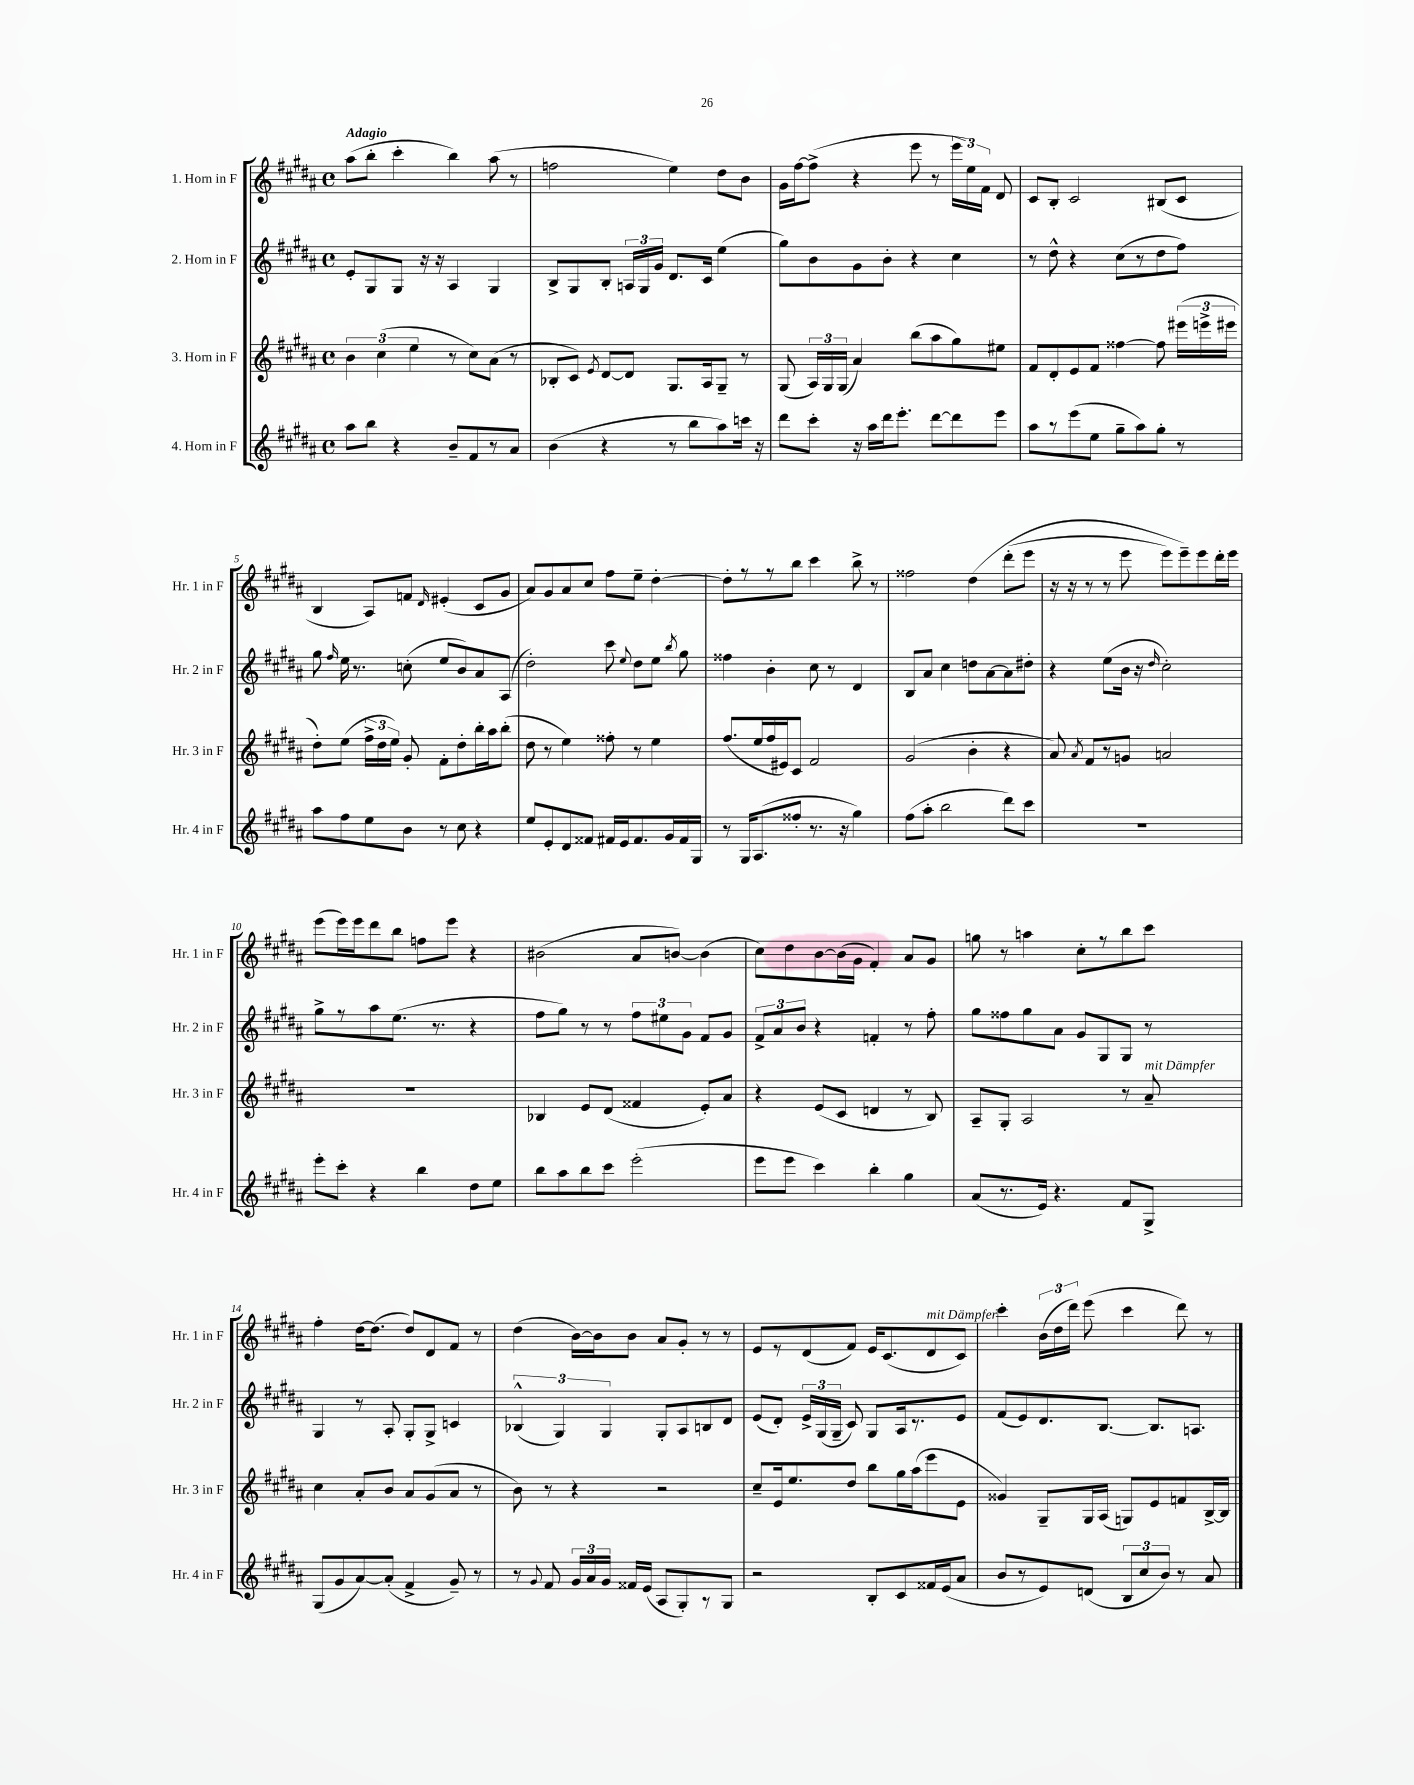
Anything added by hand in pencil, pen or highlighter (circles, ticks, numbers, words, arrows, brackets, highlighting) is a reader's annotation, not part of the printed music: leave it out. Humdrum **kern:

**kern	**kern	**kern	**kern
*staff4	*staff3	*staff2	*staff1
*clefG2	*clefG2	*clefG2	*clefG2
*k[f#c#g#d#a#]	*k[f#c#g#d#a#]	*k[f#c#g#d#a#]	*k[f#c#g#d#a#]
*M4/4	*M4/4	*M4/4	*M4/4
*met(c)	*met(c)	*met(c)	*met(c)
8aa#	6b	8e'	(8aa#
8bb	.	8G#	8bb'
.	(6cc#	.	.
4r	.	8G#	4ccc#'
.	6ee	.	.
.	.	16r	.
.	.	16r	.
8b~	8r	4A#	4bb)
8f#	8cc#)	.	.
8r	(8a#	4G#	(8aa#
8a#	8r	.	8r
=	=	=	=
(4b	8B-'	8B^	2ff
.	8c#)	8G#	.
.	8qe	.	.
4r	[8d#	8B'	.
.	8d#]	24A	.
.	.	24G#	.
.	.	24g#	.
8r	8.G#	8.d#	4ee)
8bb	.	.	.
.	16A#	16c#	.
8aa#)	8G#~	(4ee	8dd#
16ccc	8r	.	8b
16r	.	.	.
=	=	=	=
8ddd#	(8G#	8gg#)	16g#
.	.	.	[16ff#
8ccc#'	24A#)	8b	(8ff#^]
.	24G#	.	.
.	(24G#	.	.
16r	4a#)	8g#	4r
16aa#	.	.	.
16ddd#	.	8b'	.
8.eee'	.	.	.
.	(8bb	4r	8eee
[8ddd#	8aa#	.	8r
8ddd#]	8gg#)	4cc#	24eee
.	.	.	24ee)
.	.	.	24f#
8eee	8ee#	.	8d#
=	=	=	=
8aa#	8f#	8r	8c#
8r	8d#'	8dd#^^	8B'
(8eee	8e	4r	2c#
8ee	8f#	.	.
8gg#~	[4ff##	(8cc#	.
8aa#)	.	8r	.
8gg#'	8ff##]	8dd#	(8B#
8r	(24eee#	8ff#)	8c#
.	24eee^	.	.
.	24eee#	.	.
=	=	=	=
8aa#	8dd#')	8gg#	4B
.	.	16qqff#	.
8ff#	(8ee	16ee	.
.	.	8.r	.
8ee	24ff#^	.	8A#)
.	24dd#	.	.
.	24ee)	.	.
8b	8g#'	(8cc'	8f
.	.	.	16qqd#
8r	8f#'	8ee	(4e#'
8cc#	8dd#'	8b)	.
4r	16bb'	8a#	8c#
.	16aa#	.	.
.	(8bb'	(8A#	8g#
=	=	=	=
8ee	8dd#	2dd#')	8a#)
8e'	8r	.	8g#
8d#	4ee)	.	8a#
8f##	.	.	8cc#
16f#	8ff##'	8ccc#	8ff#
16e	.	.	.
.	.	8qqee	.
8.f#	8r	8dd#	8ee~
.	4ee	8ee	[4dd#'
16g#	.	.	.
.	.	8qbb	.
16f#	.	8gg#	.
16G#	.	.	.
=	=	=	=
8r	(8.ff#	4ff##	8dd#']
16G#	.	.	8r
(8.A#	16ee	.	.
.	16ff#	4b'	8r
.	16e#)	.	.
8ff##'	8c#	.	8bb
8.r	2f#	8cc#	4ccc#
.	.	8r	.
16r	.	.	.
4gg#)	.	4d#	8bb^
.	.	.	8r
=	=	=	=
(8ff#	(2g#	8B	2ff##
8aa#'	.	8a#	.
2bb	.	4cc#	.
.	4b'	8dd	&(4dd#
.	.	[8a#	.
8ddd#)	4r	8a#]	(8ddd#'
8ccc#	.	8dd#'	8eee
=	=	=	=
1r	8a#)	4r	16r
.	.	.	16r
.	8qa#	.	.
.	8f#	.	8r
.	8r	(8ee	8r
.	8g	16b	8eee
.	.	16r	.
.	.	16qqdd#	.
.	2a	2cc#')	8eee)
.	.	.	8eee~&)
.	.	.	8eee
.	.	.	16ddd#'
.	.	.	16eee
=	=	=	=
8eee'	1r	8gg#^	(8eee
8ccc#'	.	8r	16eee)
.	.	.	16eee
4r	.	8aa#	8ddd#
.	.	(8.ee	8bb
4bb	.	.	8ff
.	.	8.r	.
.	.	.	8eee
8dd#	.	4r	4r
8ee	.	.	.
=	=	=	=
8bb	4B-	8ff#	(2b#
8aa#	.	8gg#)	.
8bb	8e	8r	.
8ccc#	(8d#	8r	.
(2eee'	4f##	12ff#	8a#
.	.	12ee#	.
.	.	.	[8b)
.	.	12g#	.
.	8e')	8f#	(4b]
.	8a#	8g#	.
=	=	=	=
8eee	4r	12f#^	8cc#)
.	.	12a#	.
8eee	.	.	8dd#
.	.	12b	.
4ccc#)	(8e	4r	[8b
.	8c#	.	(16b]
.	.	.	16g#
4bb'	4d	4f'	4f#')
4gg#	8r	8r	8a#
.	8B)	8ff#'	8g#
=	=	=	=
(8a#	8A#~	8gg#	8gg
8.r	8G#'	8ff##	8r
.	2A#	8gg#	4aa
16e)	.	.	.
4.r	.	8a#	.
.	.	8g#	8cc#'
.	.	8G#	8r
8f#	8r	8G#	8bb
8G#^	8a#~	8r	8ccc#
=	=	=	=
(8G#	4cc#	4G#	4ff#'
8g#	.	.	.
[8a#)	8a#'	8r	[16dd#
.	.	.	(8.dd#]
(8a#']	8b	8A#'	.
4f#^	8a#	8G#'	8dd#)
.	(8g#	8G#^	8d#
8g#~)	8a#	4c	8f#
8r	8r	.	8r
=	=	=	=
8r	8b)	(6B-^^	(4dd#
8qqg#	.	.	.
8f#	8r	.	.
.	.	6G#)	.
24g#	4r	.	[16b)
24a#	.	.	.
.	.	.	16b]
24g#	.	6G#	.
16f##	.	.	8b
(16e	.	.	.
8A#	2r	8G#'	8a#
8G#')	.	8A#	8g#'
8r	.	8B	8r
8G#	.	8d#	8r
=	=	=	=
2r	8cc#~	(8e	8e
.	16e	8d#')	8r
.	8.ee	.	.
.	.	24e^	(8d#
.	.	(24G#	.
.	.	24G#~	.
.	8dd#	8c#)	8f#)
8B'	8bb	8G#	16e
.	.	.	(8.c#
8c#	16gg#	16A#	.
.	(16aa#	8.r	.
16f##	8eee	.	8d#
(16e	.	.	.
8a#	8e	8e	8c#)
=	=	=	=
8b	4g##)	(8f#	4ccc#'
8r	.	8e)	.
8e)	8G#~	8.d#	(24b
.	.	.	24dd#
.	.	.	24ddd#)
(8d	16G#	.	(8eee
.	(16A#	[8.B	.
12B	8G)	.	4ccc#
12cc#	.	.	.
.	8e	8.B]	.
12b)	.	.	.
8r	8f	.	8ddd#)
.	.	8.A	.
8a#	[16B^	.	8r
.	16B]	.	.
==	==	==	==
*-	*-	*-	*-
